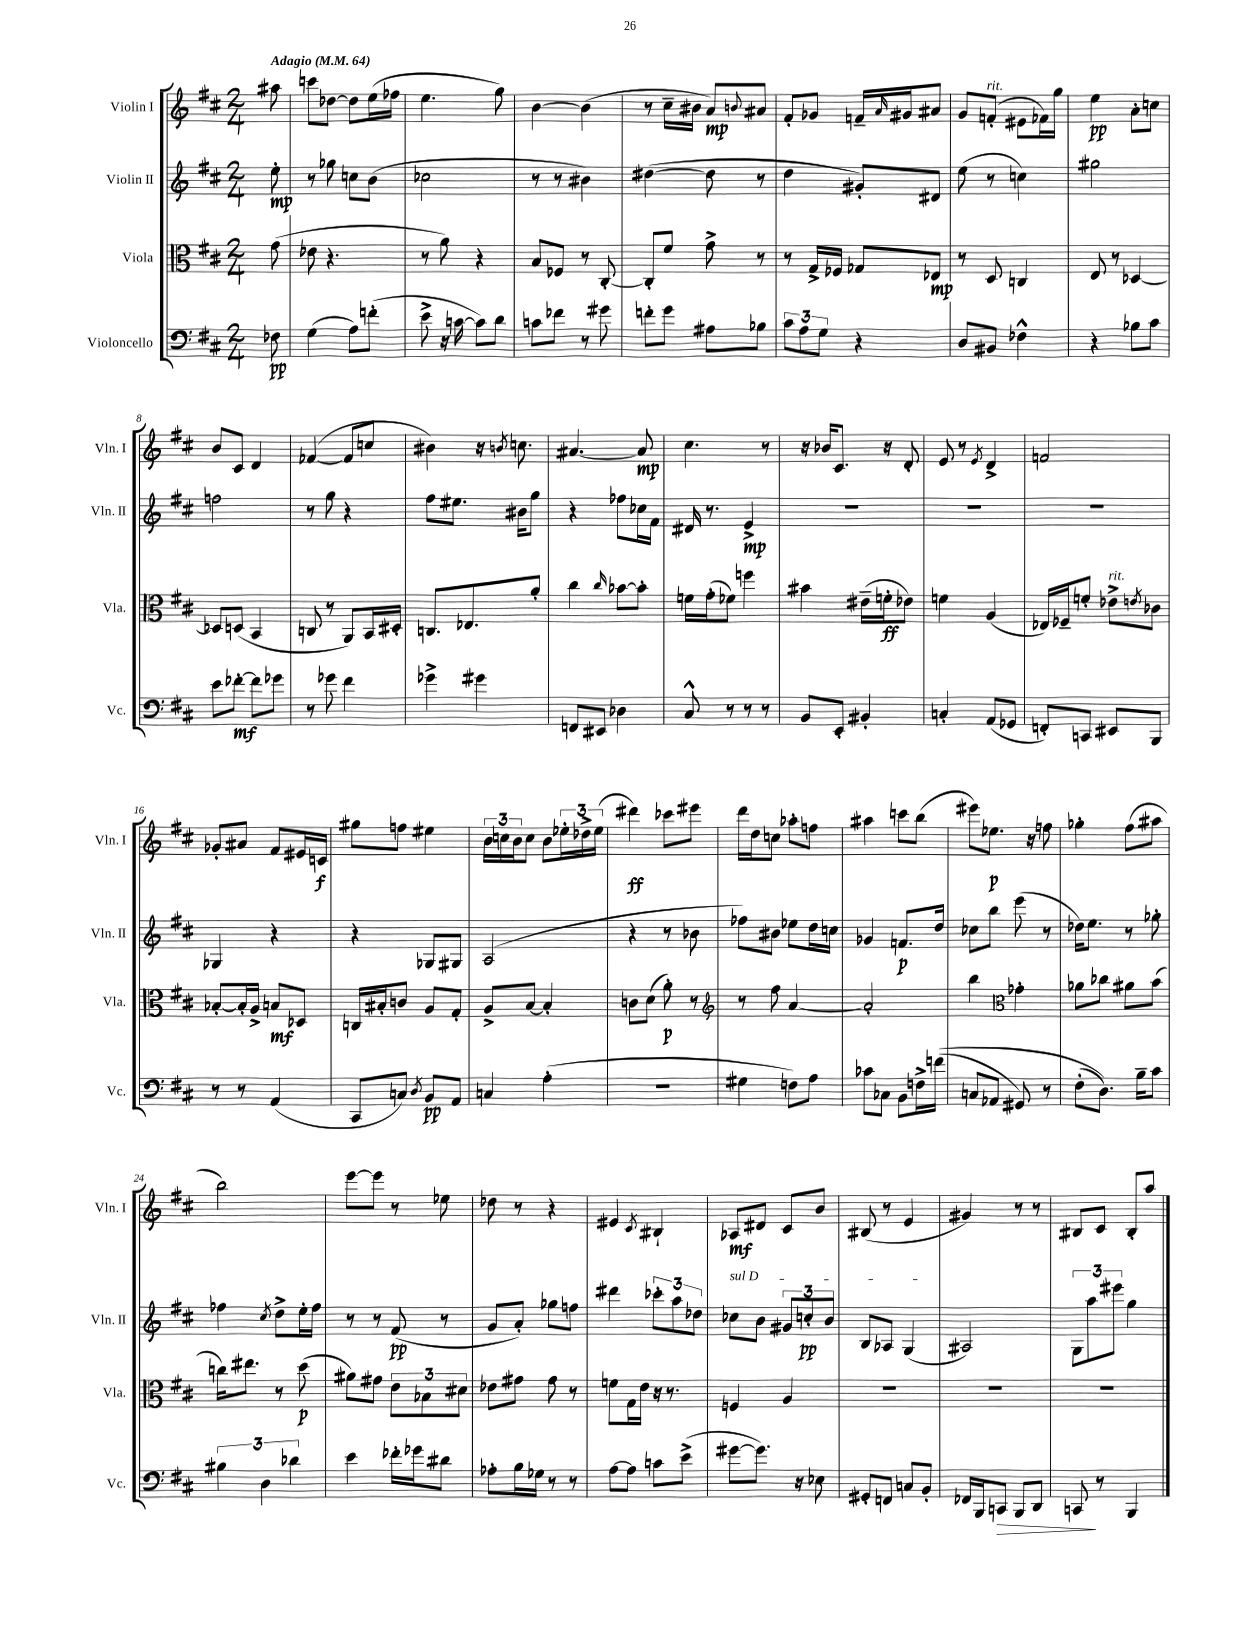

**kern	**kern	**kern	**kern
*staff4	*staff3	*staff2	*staff1
*clefF4	*clefC3	*clefG2	*clefG2
*k[f#c#]	*k[f#c#]	*k[f#c#]	*k[f#c#]
*M2/4	*M2/4	*M2/4	*M2/4
*MM64	*MM64	*MM64	*MM64
8F-\	(8g\	8ee'\	8aa#\
=	=	=	=
(4G\	8e-\	8r	8ccc\L
.	4.r	8gg-\	[8dd-\J
8A\L)	.	8cc\L	8dd-\]L
(8f'\J	.	(8b\J	(16ee\L
.	.	.	16ff-\JJ
=	=	=	=
8e^\	8r	2cc-\	4.ee\
16r	8a\)	.	.
[16c\	.	.	.
8c\]L)	4r	.	.
8d\J	.	.	8gg\)
=	=	=	=
8c\L	8B/L	8r	[4b\
8f-\J	8F-/J	8r	.
8r	8r	4b#\)	(4b\]
8g#\	[8C#'/	.	.
=	=	=	=
8f'\L	8C#'/]L	([4dd#\	8r
8g\J	8f#/J	.	16cc#~\LL
.	.	.	16b#\JJ
8A#\L	8g^\	8dd#\]	8a/L)
.	.	.	8qqb/
8B-\J	8r	8r	8a#/J
=	=	=	=
12c#\L	8r	4dd\	8f#'/L
12A\	.	.	.
.	16G^/LL	.	8g-/J
12G\J	.	.	.
.	16F-/JJ	.	.
4r	8G-/L	8g#'/L)	16f~/LL
.	.	.	16qqa/
.	.	.	16g#/J
.	8E-/J	8d#/J	8a#/J
=	=	=	=
8D/L	8r	(8ee\	8g/L
8BB#/J	8D/	8r	(8f'/J
4F-^^\	4C/	4cc\)	8e#\L
.	.	.	16f-\L)
.	.	.	16gg\JJ
=	=	=	=
4r	8E/	2gg#\	4ee\
.	8r	.	.
8B-\L	[4D-/	.	8a'\L
8c#\J	.	.	8cc\J
=	=	=	=
8e\L	8D-/]L	2ff\	8b/L
[8f-'\J	(8D/J	.	8c#/J
8f-\]L	4BB/	.	4d/
8g-\J	.	.	.
=	=	=	=
8r	8C/	8r	([4f-/
8g-\	8r	8gg\	.
4f#\	8AA/L)	4r	8f-/]L
.	16BB/L	.	8cc/J
.	16D#'/JJ	.	.
=	=	=	=
4g-^\	8.C/L	8ff#\L	4b#\)
.	.	8.ee#\J	.
.	8.E-/	.	.
4g#\	.	.	16r
.	.	.	8qb/
.	.	16b#\LK	8.cc\
.	8a'/J	8gg\J	.
=	=	=	=
8FF/L	4cc#\	4r	[4.a#/
8EE#/J	.	.	.
.	16qqcc#/	.	.
4D-\	[8b-\L	8ff-\L	.
.	8b-'\]J	16cc-\L	8a#/]
.	.	16f#\JJ	.
=	=	=	=
8C#^^/	16f\LL	16d#/	4.cc#\
.	(16g'\J	8.r	.
8r	8f-\J)	.	.
8r	4ff\	4e^/	.
8r	.	.	8r
=	=	=	=
8BB/L	4b#\	2r	16r
.	.	.	16b-/LK
8EE'/J	.	.	8.c#/J
4BB#'/	(16e#~\LL	.	.
.	16f'\J	.	16r
.	8e-\J)	.	8d'/
=	=	=	=
4C'/	4f\	2r	8e/
.	.	.	8r
.	.	.	8qe/
(8AA/L	(4A/	.	4d^/
8GG-/J	.	.	.
=	=	=	=
8FF'/L)	16E-/LL)	2r	2f/
.	16F-~/J	.	.
8CC/J	8f'/J	.	.
8EE#/L	8e-^\L	.	.
.	8qe/	.	.
8BBB/J	8c-\J	.	.
=	=	=	=
8r	[8B-'/L	4G-/	8g-'/L
8r	16B-'/]L	.	8a#/J
.	16A^/JJ	.	.
(4AA/	8B/L	4r	8f#/L
.	8D-/J	.	16e#/L
.	.	.	16c/JJ
=	=	=	=
8CC#/L	16C/LL	4r	8gg#\L
.	16B#'/J	.	.
8C/J)	8c/J	.	8ff\J
8qD/	.	.	.
8BB/L	8A/L	8G-/L	4ee#\
8AA/J	8G'/J	8G#/J	.
=	=	=	=
4C/	8A^/L	(2A/	24b\LL
.	.	.	24cc\
.	.	.	24b\J
.	[8B/J	.	8cc\J
(4A'\	4B'/]	.	8b\L
.	.	.	24ee-'\L
.	.	.	24dd-^\
.	.	.	(24ee-\JJ
=	=	=	=
2r	8c\L	4r	4ddd#\)
.	(8d\J	.	.
.	8a'\)	8r	8ccc-\L
.	8r	8b-\	8eee#\J
=	=	=	=
*	*clefG2	*	*
4G#\	8r	8ff-\L)	16ddd\LL
.	.	.	16dd\J
.	8ff#\	8b#\J	8cc\J
8F\L)	[4a/	8ee-\L	8aa-'\L
8A\J	.	16dd\L	8ff\J
.	.	16cc\JJ	.
=	=	=	=
8c-\L	2a'/]	4g-/	4aa#\
8C-\J	.	.	.
8BB\L	.	8.f/L	8ccc\L
16F^\L	.	.	(8bb\J
&((16f\JJ	.	16dd/Jk	.
=	=	=	=
8C/L	4bb\	8cc-\L	8eee#\L)
8AA-/J	.	8bb\J	8.ee-\J
*	*clefC3	*	*
8GG#/)	4g-'\	(8eee\	.
.	.	.	16r
8r	.	8r	8ff\
=	=	=	=
(8F#'\L	8a-\L	16dd-\LK)	4gg-'\
.	.	8.ee\J	.
8.D\J)&)	8cc-\J	.	.
.	8a#\L	8r	(8ff#\L
16B~\LK	.	.	.
8c#\J	(8b\J	8gg-'\	8aa#\J
=	=	=	=
6B#\	16cc\LK)	4ff-\	2bb\)
.	8.ee#\J	.	.
6D\	.	.	.
.	.	8qcc#/	.
.	8r	8dd^\L	.
6d-\	.	.	.
.	(8dd\	16ee'\L	.
.	.	16ff-\JJ	.
=	=	=	=
4e\	8a#\L)	8r	[8eee\L
.	8g#\J	8r	8eee\]J
16f-'\LL	12e\L	(8f#/	8r
16g-\J	.	.	.
.	12B-\	.	.
8d#\J	.	8r	8ee-\
.	12d#\J	.	.
=	=	=	=
8A-'\L	8e-\L	8g/L	8dd-\
16B\L	8g#\J	8a'/J)	8r
16G-\JJ	.	.	.
8r	8g#\	8gg-\L	4r
8r	8r	8ff\J	.
=	=	=	=
[8A\L	8f\L	4ddd#\	4e#/
8A\]J	16G\L	.	.
.	16e\JJ	.	.
.	.	.	8qc#/
8c\L	16r	12ccc-'\L	4B#`/
.	8.r	.	.
.	.	12aa\	.
(8e^\J	.	.	.
.	.	12dd-\J	.
=	=	=	=
[8g#\L	4F/	8cc-\L	8A-/L
8.g#\]J)	.	8b\J	8d#/J
.	4A/	12g#/L	8c#/L
16r	.	.	.
.	.	12cc'/	.
8E-\	.	.	8b/J
.	.	12b/J	.
=	=	=	=
8GG#'/L	2r	8B/L	(8B#/
8FF/J	.	8A-/J	8r
8C/L	.	(4G/	4e/
8BB'/J	.	.	.
=	=	=	=
16FF-/LL	2r	2A#/)	4g#/)
16BBB/J	.	.	.
8CC/J	.	.	.
8BBB/L	.	.	8r
8DD/J	.	.	8r
=	=	=	=
8CC/	2r	12G\L	8B#/L
.	.	12aa\	.
8r	.	.	8c#/J
.	.	12eee#\J	.
4BBB/	.	4gg\	8B#'/L
.	.	.	8aa/J
==	==	==	==
*-	*-	*-	*-
